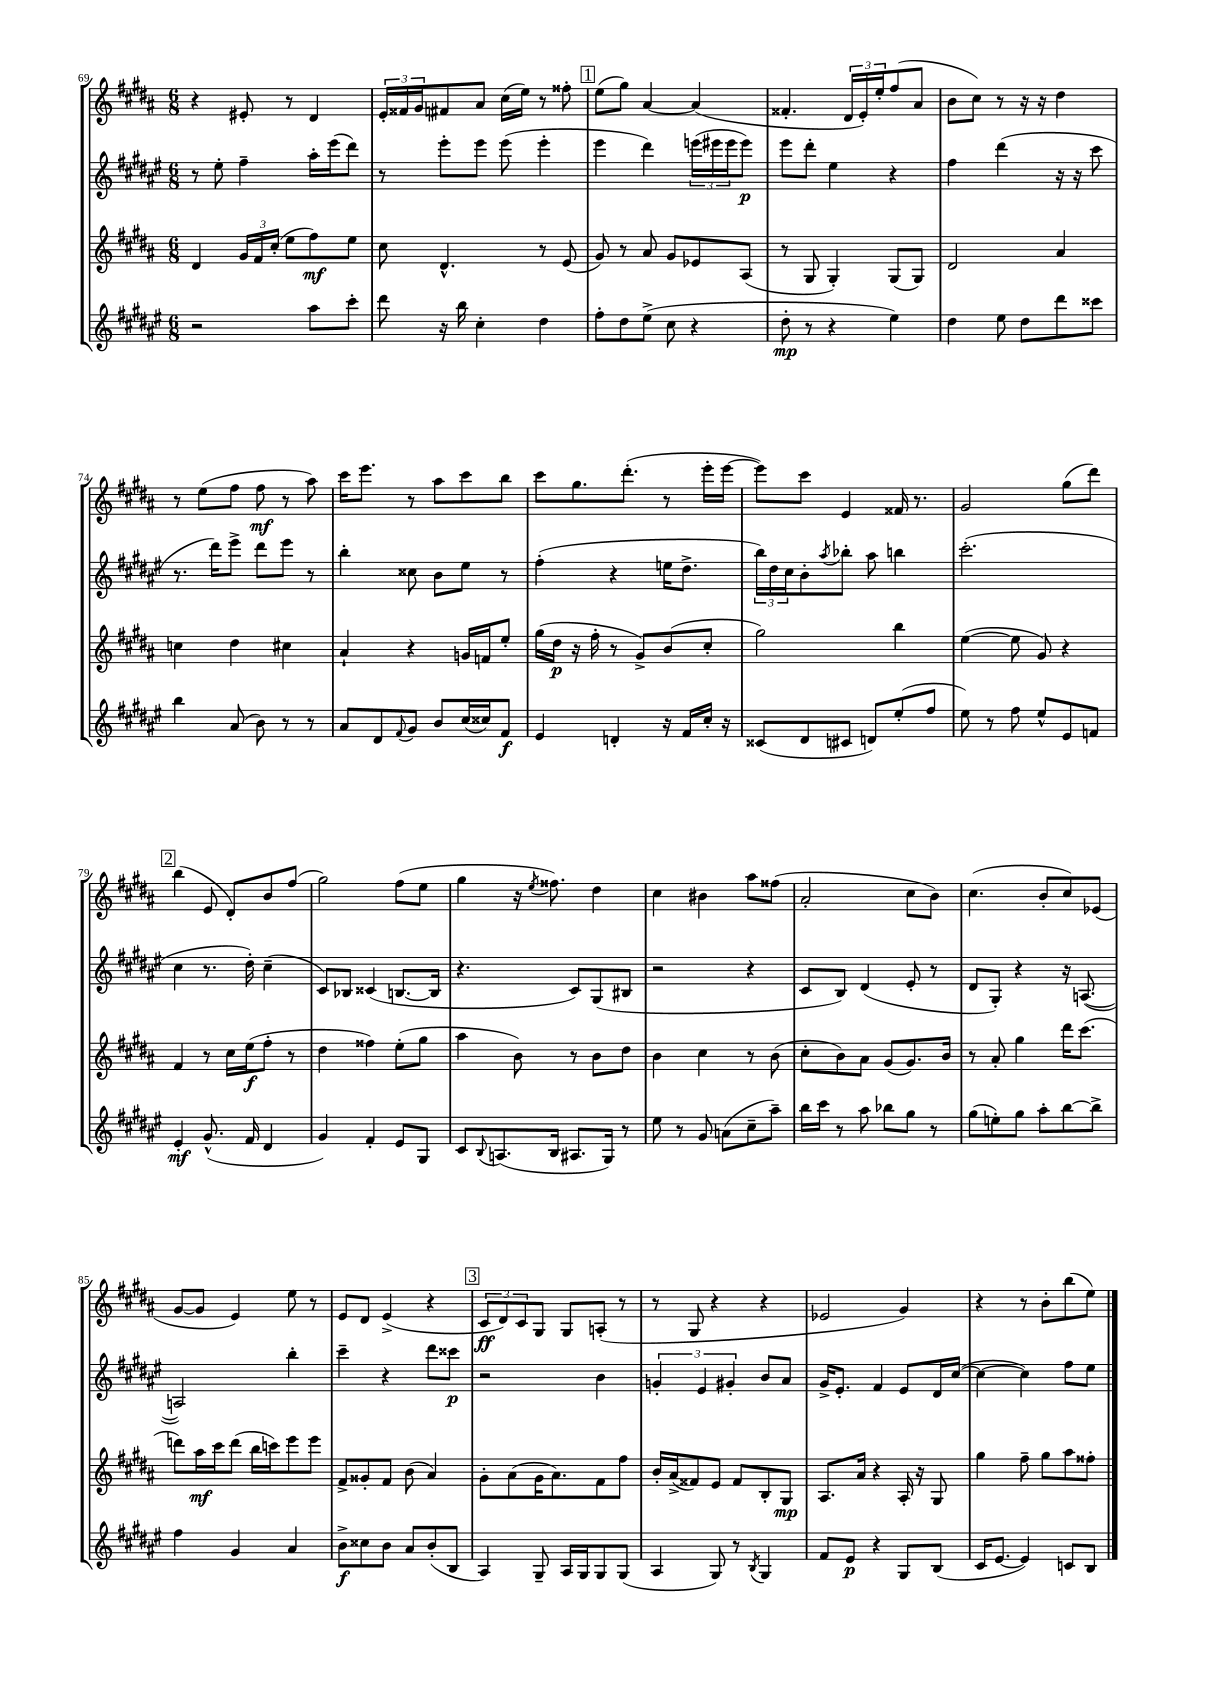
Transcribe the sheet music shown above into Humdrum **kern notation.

**kern	**kern	**kern	**kern
*staff4	*staff3	*staff2	*staff1
*clefG2	*clefG2	*clefG2	*clefG2
*k[f#c#g#d#a#e#]	*k[f#c#g#d#a#]	*k[f#c#g#d#a#e#]	*k[f#c#g#d#a#]
*M6/8	*M6/8	*M6/8	*M6/8
2r	4d#	8r	4r
.	.	8ee#'	.
.	24g#	4ff#~	8e#'
.	24f#	.	.
.	(24cc#'	.	.
.	8ee	.	8r
8aa#	8ff#)	16aa#'	4d#
.	.	(16eee#	.
8ccc#'	8ee	8ddd#)	.
=	=	=	=
8ddd#	8cc#	8r	24e'
.	.	.	24f##
.	.	.	24g#
16r	4.d#^^	8eee#'	8f#
16bb	.	.	.
4cc#'	.	8eee#	8a#
.	.	(8eee#	(16cc#
.	.	.	16ee)
4dd#	8r	4eee#'	8r
.	(8e	.	8ff##'
=	=	=	=
8ff#'	8g#)	4eee#	(8ee
8dd#	8r	.	8gg#)
(8ee#^	8a#	4ddd#)	[4a#
8cc#	8g#	.	.
4r	8e-	(24eee	(4a#]
.	.	24eee#	.
.	.	24eee#	.
.	(8A#	8eee#)	.
=	=	=	=
8dd#'	8r	8eee#	4.f##'
8r	8G#	8ddd#'	.
4r	4G#')	4ee#	.
.	.	.	24d#
.	.	.	24e')
.	.	.	24ee'
4ee#)	(8G#	4r	(8ff#
.	8G#)	.	8a#
=	=	=	=
4dd#	2d#	4ff#	8b
.	.	.	8cc#)
8ee#	.	(4ddd#	8r
8dd#	.	.	16r
.	.	.	16r
8ddd#	4a#	16r	4dd#
.	.	16r	.
8ccc##	.	8ccc#	.
=	=	=	=
4bb	4cc	8.r	8r
.	.	.	(8ee
.	.	16ddd#)	.
(8a#	4dd#	8eee#^	8ff#
8b)	.	8ddd#	8ff#
8r	4cc#	8eee#	8r
8r	.	8r	8aa#)
=	=	=	=
8a#	4a#`	4bb'	16ccc#
.	.	.	8.eee
8d#	.	.	.
8qqf#	.	.	.
8g#	4r	8cc##	8r
8b	.	8b	8aa#
(16cc#	16g	8ee#	8ccc#
16cc##)	16f	.	.
8f#	8ee'	8r	8bb
=	=	=	=
4e#	(16gg#	(4ff#'	8ccc#
.	16dd#	.	.
.	16r	.	8.gg#
.	16ff#'	.	.
4d'	8r	4r	.
.	.	.	(8.ddd#'
.	8g#^)	.	.
16r	(8b	16ee	8r
16f#	.	8.dd#^	.
16cc#'	8cc#'	.	16eee'
16r	.	.	[16eee
=	=	=	=
(8c##	2gg#)	24bb)	8eee])
.	.	24dd#	.
.	.	24cc#	.
8d#	.	8b'	8ccc#
.	.	8qaa#	.
8c#	.	8bb-'	4e
8d)	.	8aa#	.
(8ee#'	4bb	4bb	16f##
.	.	.	8.r
8ff#	.	.	.
=	=	=	=
8ee#)	([4ee	(2.ccc#'	2g#
8r	.	.	.
8ff#	8ee]	.	.
8ee#^^	8g#)	.	.
8e#	4r	.	(8gg#
8f	.	.	8ddd#)
=	=	=	=
4e#'	4f#	4cc#	(4bb
(8.g#^^	8r	8.r	8e
.	16cc#	.	8d#')
16f#	(16ee	16dd#')	.
4d#	8ff#'	(4cc#~	8b
.	8r	.	(8ff#
=	=	=	=
4g#)	4dd#	8c#)	2gg#)
.	.	8B-	.
4f#'	4ff##)	(4c##	.
8e#	(8ee'	[8.B	(8ff#
8G#	8gg#	.	8ee
.	.	16B]	.
=	=	=	=
8c#	4aa#	4.r	4gg#
8qqB	.	.	.
(8.A	.	.	.
.	8b)	.	16r
.	.	.	8qee
16B	.	.	8.ff##)
8.A#	8r	8c#)	.
.	8b	(8G#	4dd#
16G#)	.	.	.
8r	8dd#	8B#	.
=	=	=	=
8ee#	4b	2r	4cc#
8r	.	.	.
8g#	4cc#	.	4b#
(8a	.	.	.
8cc#~	8r	4r	8aa#
8aa#~)	(8b	.	(8ff##
=	=	=	=
16bb	8cc#'	8c#	2a#'
16ccc#	.	.	.
8r	8b)	8B)	.
8aa#	8a#	(4d#	.
8bb-	(8g#	.	.
8gg#	8.g#)	8e#'	8cc#
8r	.	8r	8b)
.	16b	.	.
=	=	=	=
(8gg#	8r	8d#	(4.cc#
8ee')	8a#'	8G#')	.
8gg#	4gg#	4r	.
8aa#'	.	.	8b'
[8bb	16ddd#	16r	8cc#)
.	(8.ccc#	([8.A	.
8bb^]	.	.	(8e-
=	=	=	=
4ff#	8ddd)	2A])	[8g#
.	16aa#	.	8g#]
.	16ccc#	.	.
4g#	(8ddd	.	4e)
.	16bb	.	.
.	16ccc)	.	.
4a#	8eee	4bb'	8ee
.	8eee	.	8r
=	=	=	=
8b^	8f#^	4ccc#~	8e
8cc##	8g##'	.	8d#
8b	8f#	4r	(4e^
8a#	(8b	.	.
(8b'	4a#)	8ddd#	4r
8B	.	8ccc##	.
=	=	=	=
4A#)	8g#'	2r	12c#
.	.	.	12d#)
.	(8a#	.	.
.	.	.	12c#
8G#~	16g#	.	8G#
.	8.a#)	.	.
16A#	.	.	8G#
16G#	.	.	.
8G#	8f#	4b	(8A'
(8G#	8ff#	.	8r
=	=	=	=
4A#	16b'	6g'	8r
.	(16a#^	.	.
.	8f##)	.	8G#
.	.	6e#	.
8G#)	8e	.	4r
.	.	6g#'	.
8r	8f##	.	.
8qB	.	.	.
4G#	8B'	8b	4r
.	8G#	8a#	.
=	=	=	=
8f#	8.A#	16g#^	2e-
.	.	8.e#'	.
8e#	.	.	.
.	16a#	.	.
4r	4r	4f#	.
8G#	16A#'	8e#	4g#)
.	16r	.	.
(8B	8G#	16d#	.
.	.	([16cc#	.
=	=	=	=
16c#	4gg#	4cc#_	4r
[8.e#	.	.	.
4e#])	8ff#~	4cc#])	8r
.	8gg#	.	8b'
8c	8aa#	8ff#	(8bb
8B	8ff##'	8ee#	8ee)
==	==	==	==
*-	*-	*-	*-
